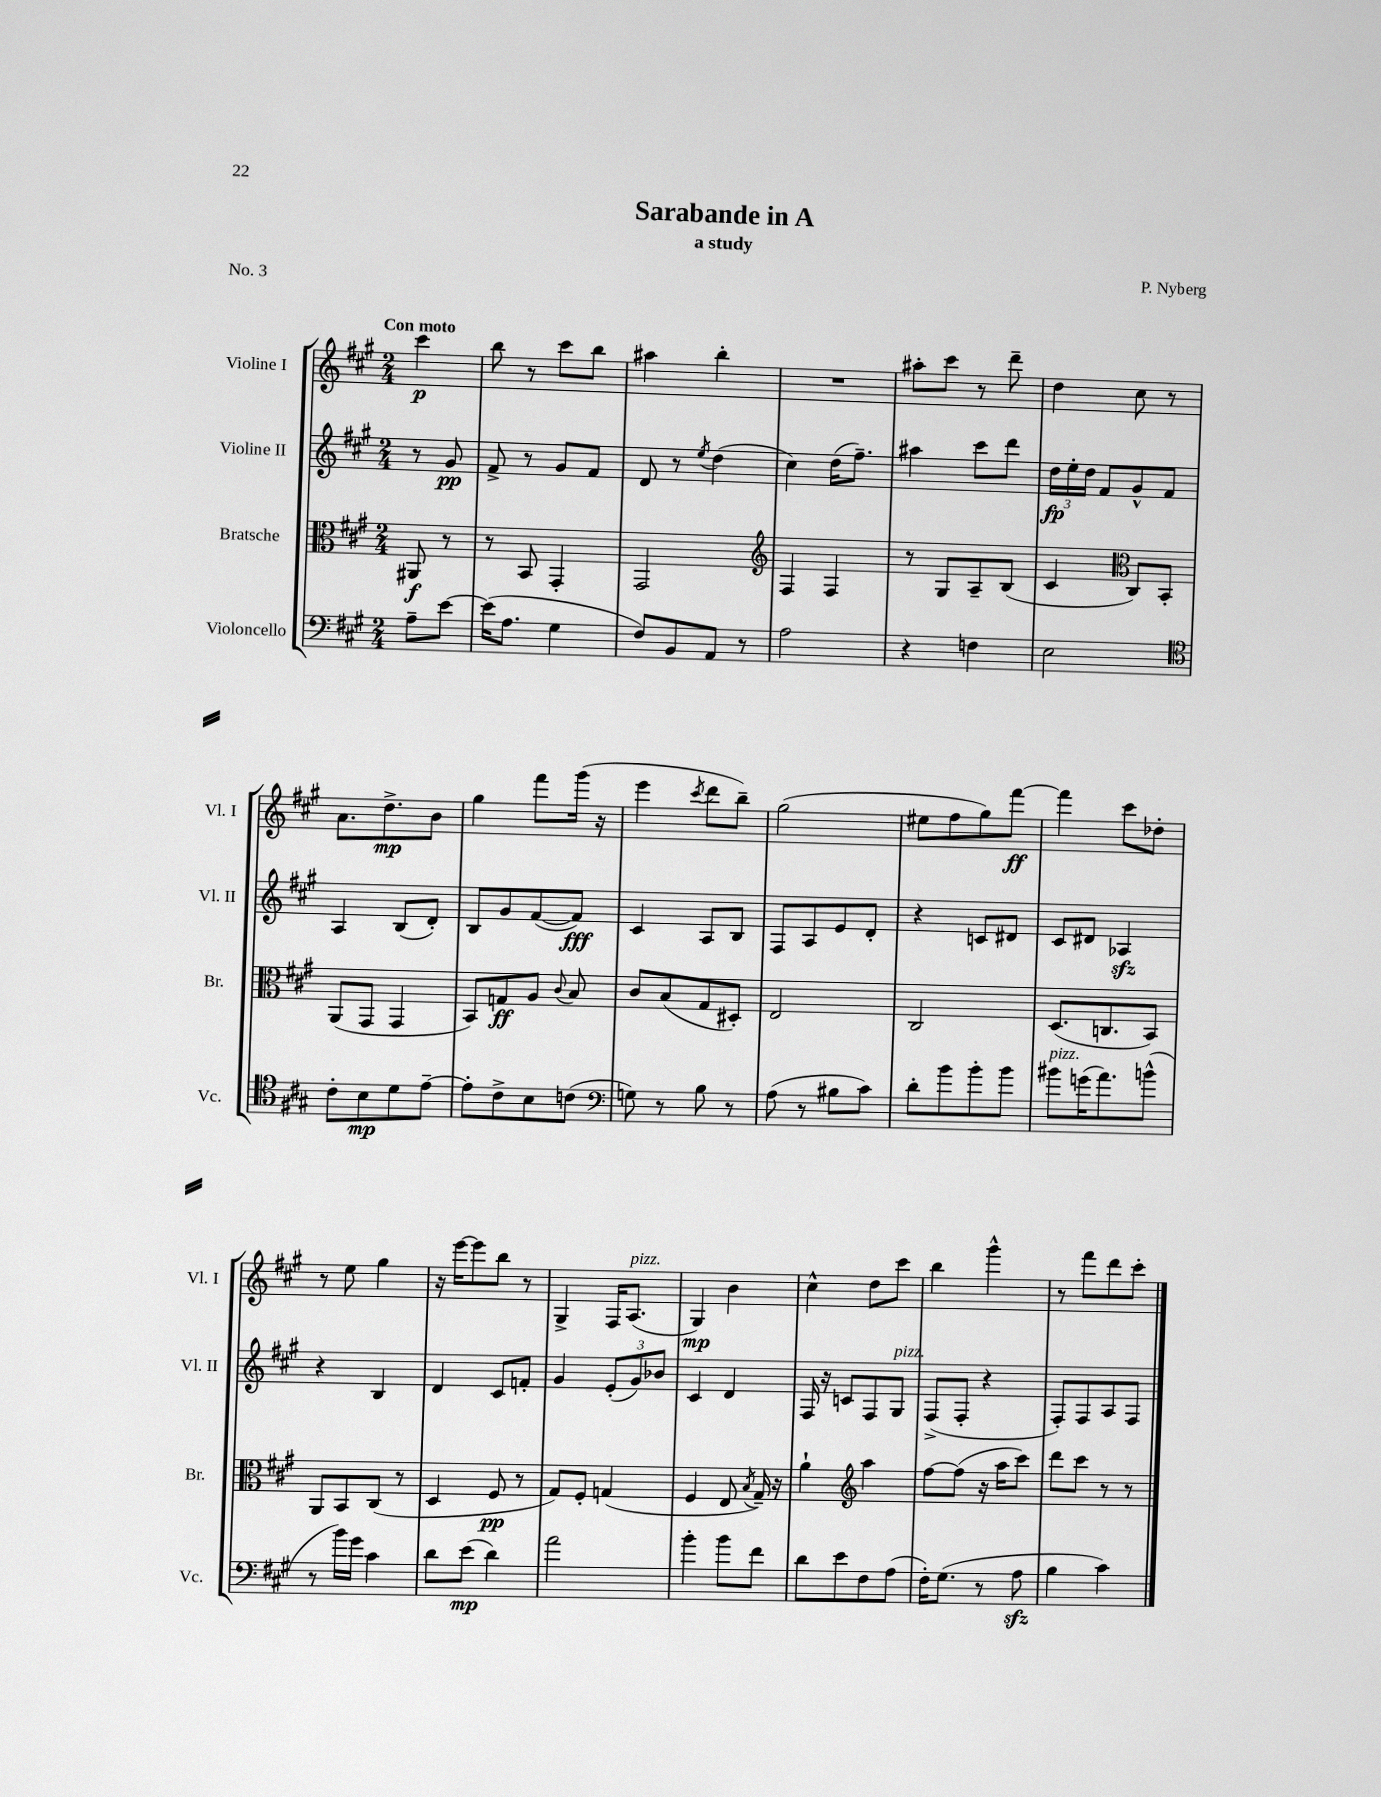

**kern	**dynam	**kern	**dynam	**kern	**dynam	**kern	**dynam
*part4	*part4	*part3	*part3	*part2	*part2	*part1	*part1
*staff4	*staff4	*staff3	*staff3	*staff2	*staff2	*staff1	*staff1
*I"Violoncello	*	*I"Bratsche	*	*I"Violine II	*	*I"Violine I	*
*I'Vc.	*	*I'Br.	*	*I'Vl. II	*	*I'Vl. I	*
*clefF4	*	*clefC3	*	*clefG2	*	*clefG2	*
*k[f#c#g#]	*	*k[f#c#g#]	*	*k[f#c#g#]	*	*k[f#c#g#]	*
*M2/4	*	*M2/4	*	*M2/4	*	*M2/4	*
=	=	=	=	=	=	=	=
!	!	!	!	!	!	!LO:TX:a:B:t=Con moto	!
8A~\L	.	8AA#X/	f	8r	.	4ccc#\	p
[8e\J	.	8r	.	8g#/	pp	.	.
=1	=1	=1	=1	=1	=1	=1	=1
(16e\KL]	.	8r	.	8f#^/	.	8bb\	.
8.A\J	.	.	.	.	.	.	.
.	.	8BB/	.	8r	.	8r	.
4G#\	.	4GG#'/	.	8g#/L	.	8ccc#\L	.
.	.	.	.	8f#/J	.	8bb\J	.
=2	=2	=2	=2	=2	=2	=2	=2
8F#/L)	.	2GG#/	.	8d/	.	4aa#X\	.
8BB/	.	.	.	8r	.	.	.
.	.	.	.	8qee/	.	.	.
8AA/J	.	.	.	(4dd\	.	4bb'\	.
8r	.	.	.	.	.	.	.
=3	=3	=3	=3	=3	=3	=3	=3
*	*	*clefG2	*	*	*	*	*
2A\	.	4F#/	.	4cc#\)	.	2r	.
.	.	4F#/	.	(16dd\KL	.	.	.
.	.	.	.	8.ff#~\J)	.	.	.
=4	=4	=4	=4	=4	=4	=4	=4
4r	.	8r	.	4aa#X\	.	8aa#X'\L	.
.	.	8G#/L	.	.	.	8ccc#\J	.
4Fn\	.	8A~/	.	8ccc#\L	.	8r	.
.	.	(8B/J	.	8ddd\J	.	8ddd~\	.
=5	=5	=5	=5	=5	=5	=5	=5
2E\	.	4c#/	.	24dd\LL	fp	4dd\	.
.	.	.	.	24ee'\	.	.	.
.	.	.	.	24dd\JJ	.	.	.
.	.	.	.	8f#/L	.	.	.
*	*	*clefC3	*	*	*	*	*
.	.	8C#/L)	.	8g#^^/	.	8cc#\	.
.	.	8BB'/J	.	8f#/J	.	8r	.
!!LO:LB:g=z
=6	=6	=6	=6	=6	=6	=6	=6
*clefC4	*	*	*	*	*	*	*
8c#'\L	.	(8AA/L	.	4A/	.	8.a\L	.
8B\	mp	8GG#/J	.	.	.	.	.
.	.	.	.	.	.	8.dd^\	mp
8d\	.	4GG#/	.	(8B/L	.	.	.
[8e~\J	.	.	.	8d'/J)	.	8b\J	.
=7	=7	=7	=7	=7	=7	=7	=7
8e'\L]	.	8BB/L)	.	8B/L	.	4gg#\	.
8c#^\	.	8Gn/	ff	8g#/	.	.	.
8B\	.	8A/J	.	([8f#/	.	8fff#\L	.
.	.	8qqc#/	.	.	.	.	.
(8cn\J	.	8B/	.	8f#/J])	fff	(16ggg#\Jk	.
.	.	.	.	.	.	16r	.
=8	=8	=8	=8	=8	=8	=8	=8
*clefF4	*	*	*	*	*	*	*
8Gn\)	.	8c#/L	.	4c#/	.	4eee\	.
8r	.	(8B/	.	.	.	.	.
.	.	.	.	.	.	8qccc#/	.
8B\	.	8G#/	.	8A/L	.	8ddd\L	.
8r	.	8D#X'/J)	.	8B/J	.	8bb~\J)	.
=9	=9	=9	=9	=9	=9	=9	=9
(8A\	.	2E/	.	8F#/L	.	(2gg#\	.
8r	.	.	.	8A/	.	.	.
8B#X\L	.	.	.	8e/	.	.	.
8c#\J)	.	.	.	8d'/J	.	.	.
=10	=10	=10	=10	=10	=10	=10	=10
8d'\L	.	2C#/	.	4r	.	8ee#X\L	.
8b\	.	.	.	.	.	8ff#\	.
8b'\	.	.	.	8cn/L	.	8gg#\)	.
8b\J	.	.	.	8d#X/J	.	[8fff#\J	ff
=11	=11	=11	=11	=11	=11	=11	=11
!LO:TX:a:i:t=pizz.	!	!	!	!	!	!	!
8b#X\L	.	(8.D/L	.	8c#/L	.	4fff#\]	.
(16gn\K	.	.	.	8d#X/J	.	.	.
8.a\)	.	8.Cn/	.	.	.	.	.
.	.	.	.	4A-Xzz/	.	8ccc#\L	.
(8bn^^\J	.	8BB/J)	.	.	.	8dd-X'\J	.
!!LO:LB:g=z
=12	=12	=12	=12	=12	=12	=12	=12
8r	.	8AA/L	.	4r	.	8r	.
16b\LL)	.	8BB/	.	.	.	8ee\	.
16g#\JJ	.	.	.	.	.	.	.
4c#\	.	(8C#/J	.	4B/	.	4gg#\	.
.	.	8r	.	.	.	.	.
=13	=13	=13	=13	=13	=13	=13	=13
8d\L	.	4D/	.	4d/	.	16r	.
.	.	.	.	.	.	[16eee\KL	.
(8e\J	mp	.	.	.	.	8eee\]	.
4d\)	.	8F#/	pp	8c#/L	.	8bb\J	.
.	.	8r	.	8fn'/J	.	8r	.
=14	=14	=14	=14	=14	=14	=14	=14
2a\	.	8G#/L)	.	4g#/	.	4G#^/	.
.	.	8F#'/J	.	.	.	.	.
.	.	(4Gn/	.	(12e'/L	.	16F#/KL	.
!	!	!	!	!	!	!LO:TX:a:i:t=pizz.	!
.	.	.	.	.	.	(8.A/J	.
.	.	.	.	12g#/)	.	.	.
.	.	.	.	12b-X/J	.	.	.
=15	=15	=15	=15	=15	=15	=15	=15
4b'\	.	4F#/	.	4c#/	.	4G#/)	mp
8b\L	.	8E/	.	4d/	.	4b\	.
.	.	8qB/	.	.	.	.	.
8f#\J	.	16G#~/)	.	.	.	.	.
.	.	16r	.	.	.	.	.
=16	=16	=16	=16	=16	=16	=16	=16
8d\L	.	4a`\	.	16F#/	.	4cc#^^\	.
.	.	.	.	16r	.	.	.
8e\	.	.	.	8cn/L	.	.	.
*	*	*clefG2	*	*	*	*	*
8F#\	.	4aa\	.	8F#/	.	8dd\L	.
!	!	!	!	!LO:TX:a:i:t=pizz.	!	!	!
(8A\J	.	.	.	8G#/J	.	8ccc#\J	.
=17	=17	=17	=17	=17	=17	=17	=17
16F#'\KL)	.	[8ff#\L	.	(8F#^/L	.	4bb\	.
(8.G#\J	.	.	.	.	.	.	.
.	.	(8ff#\J]	.	8F#'/J	.	.	.
8r	.	16r	.	4r	.	4ggg#^^\	.
.	.	16aa\KL	.	.	.	.	.
8Azz\	.	8ccc#\J)	.	.	.	.	.
=18	=18	=18	=18	=18	=18	=18	=18
4B\	.	8ddd\L	.	8F#'/L)	.	8r	.
.	.	8ccc#\J	.	8F#/	.	8fff#\L	.
4c#\)	.	8r	.	8A/	.	8ddd\	.
.	.	8r	.	8F#/J	.	8ccc#'\J	.
==	==	==	==	==	==	==	==
*-	*-	*-	*-	*-	*-	*-	*-
